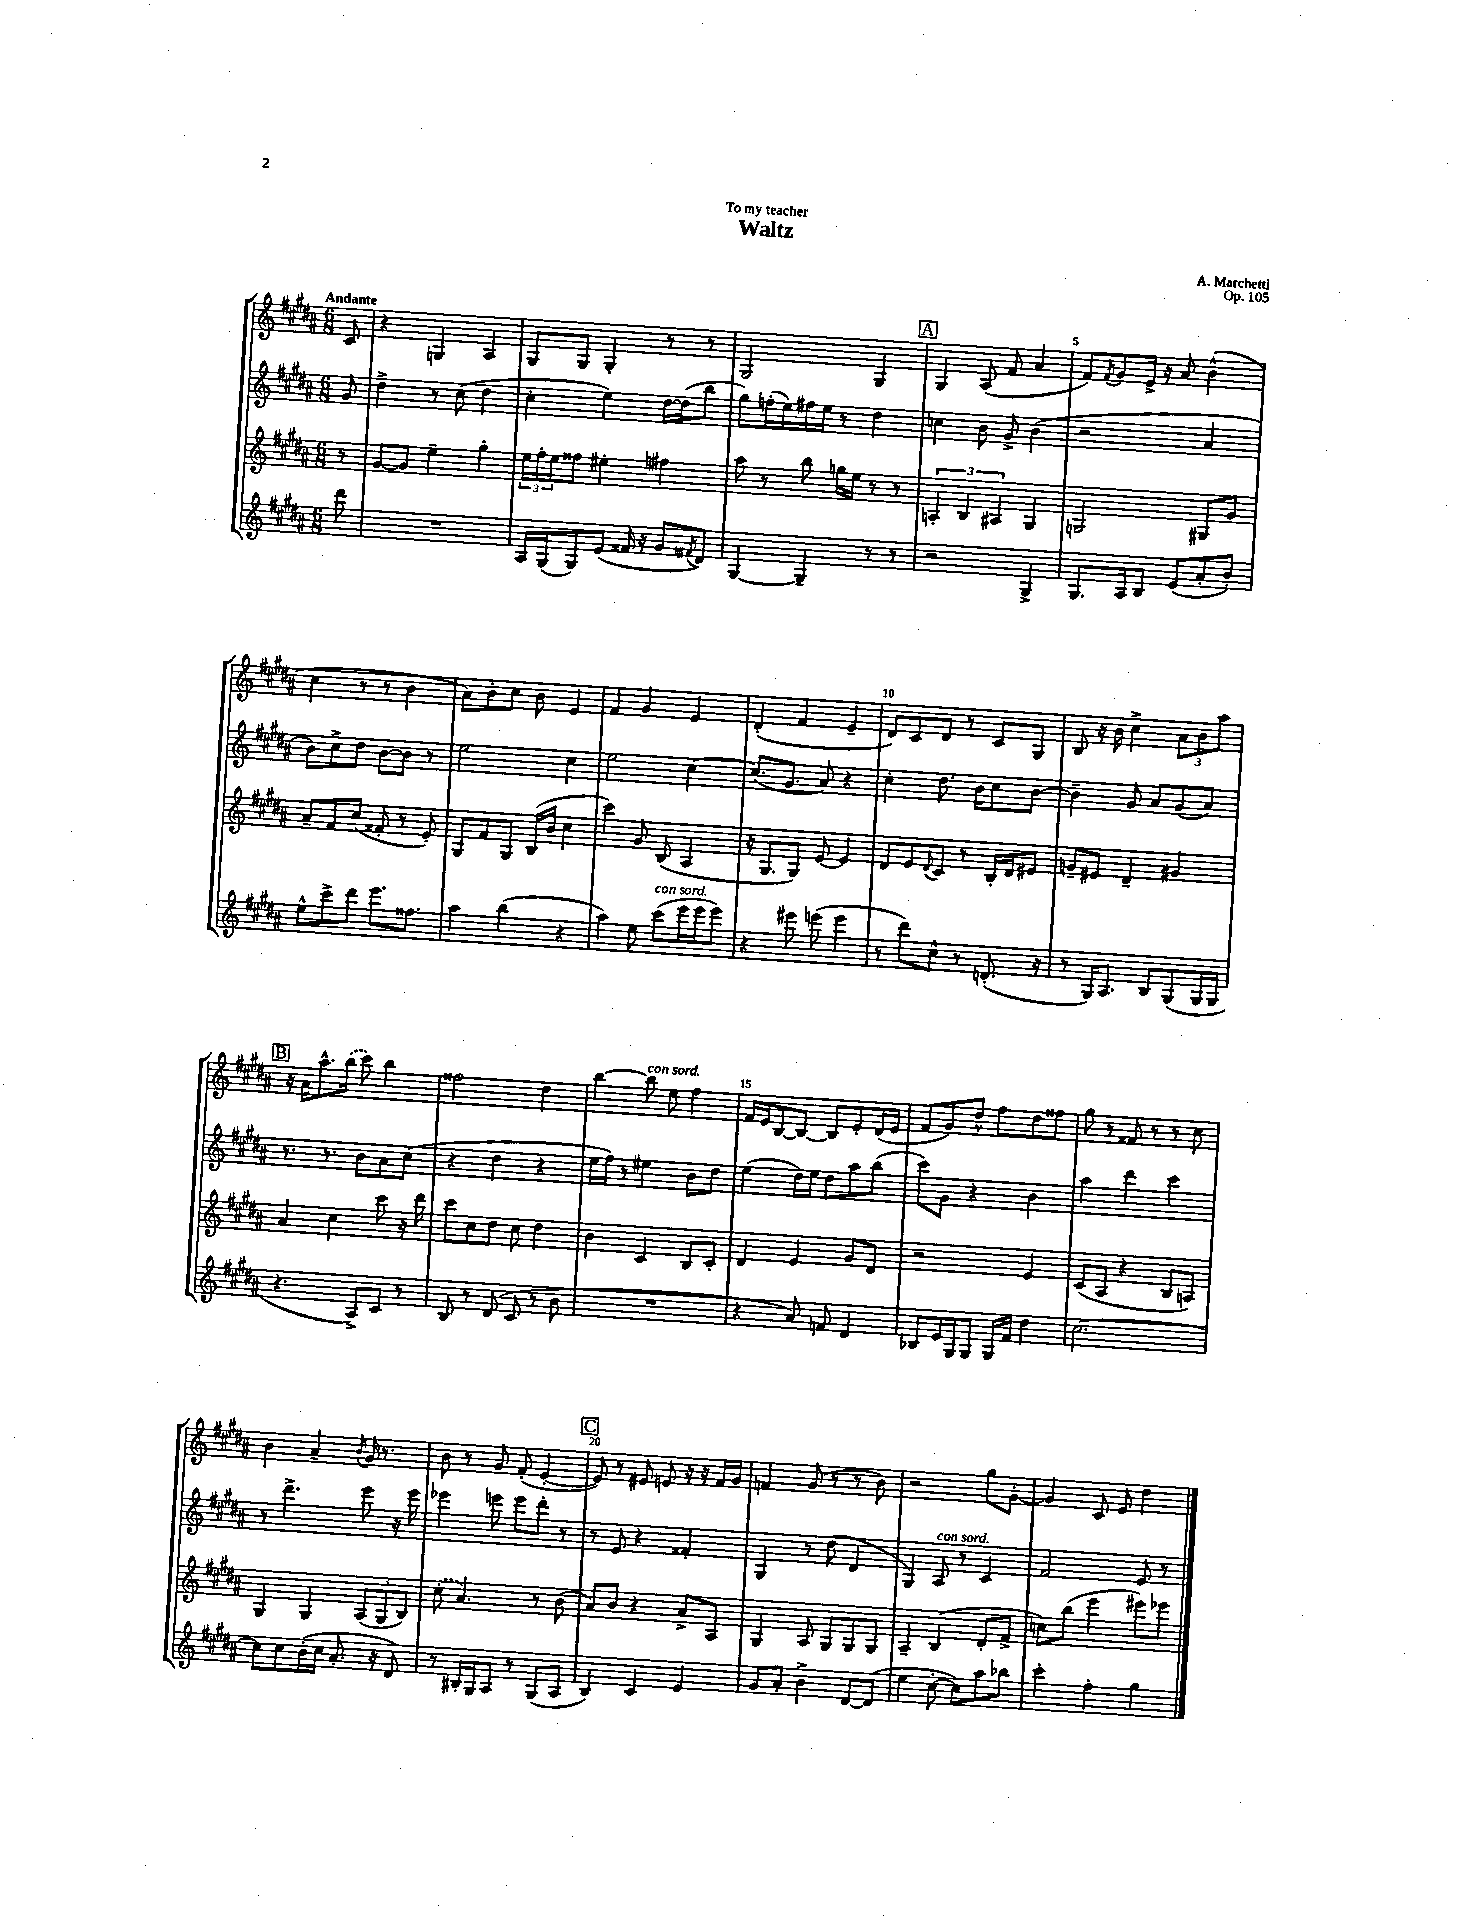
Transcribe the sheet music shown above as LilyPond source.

\header { title = "Waltz" composer = "A. Marchetti" dedication = "To my teacher" opus = "Op. 105" }
<<
\new StaffGroup <<
\new Staff = "s0" {
    \clef treble \key b \major \numericTimeSignature \time 6/8 \partial 8 \tempo "Andante"
    cis'8 |
    r4 g4 ais4 |
    gis8 gis8 gis4-. r8 r8 |
    gis2 gis4 |
    \mark \markup { \box "A" } gis4 ais8( fis'8 ais'4 |
    fis'8) \acciaccatura { fis'8 } gis'8 e'16-> r16 ais'8 b'4-^( |
    cis''4 r8 r8 b'4 |
    ais'8) b'8-. cis''8 b'8 e'4 |
    fis'4 gis'4 e'4 |
    dis'4-.( fis'4 e'4-- |
    dis'8) cis'8 dis'8 r8 cis'8 gis8 |
    b8 r16 b'16 cis''4-> \tuplet 3/2 { ais'8 b'8 ais''8 } |
    \mark \markup { \box "B" } r16 ais'16 ais''8.-^ \once \slurDashed b''16( cis'''8) b''4 |
    fisis''2 dis''4 |
    b''4~ b''8^\markup { \italic "con sord." } e''8 fis''4 |
    fis'16 e'16 b8~ b8~ b8 e'8-. dis'16( e'16 |
    fis'8 gis'8) dis''8-^ fis''8 dis''8 fisis''8 |
    gis''8 r8 fisis'8 r8 r8 cis''8 |
    b'4 ais'4-- \acciaccatura { b'8 } gis'16 r8. |
    b'8 r8 gis'8 fis'8-.( e'4~-. |
    \mark \markup { \box "C" } e'8) r8 eis'8 e'8 r16 r16 fis'16 gis'16 |
    f'4 gis'8( r8 r8 b'8) |
    r2 gis''8 gis'8~-. |
    gis'4 cis'8 e'8 dis''4 \bar "|." |
}
\new Staff = "s1" {
    \clef treble \key b \major \numericTimeSignature \time 6/8 \partial 8
    gis'8 |
    dis''4-> r8 cis''8( dis''4 |
    cis''4-. e''4) dis''16~ dis''16( b''8 |
    gis''8) f''16-.( e''16) fis''16 e''16 r8 dis''4 |
    \mark \markup { \box "A" } c''4 b'8 gis'8-> b'4( |
    r2 ais'4 |
    b'8) cis''8-> dis''8 b'8~ b'8 r8 |
    e''2 cis''4 |
    e''2 cis''4~ |
    cis''8.( gis'8. ais'8) r4 |
    cis''4-. dis''8. b'16 cis''8 b'8~ |
    b'4-- gis'8 ais'8 gis'8( ais'8) |
    \mark \markup { \box "B" } r8. r8. b'8 ais'8 cis''8( |
    r4 dis''4 r4 |
    e''16 fis''16) r8 eis''4 b'8 dis''8 |
    e''4( dis''16) e''16 dis''8 ais''8 b''8( |
    cis'''8) gis'8 r4 b'4 |
    ais''4 dis'''4 cis'''4 |
    r8 dis'''4.-> e'''8 r16 e'''16 |
    ees'''4 e'''8 e'''8 dis'''8-. r8 |
    \mark \markup { \box "C" } r8 e'8 r4 fisis'4-. |
    gis4 r8 dis''8( dis'4 |
    gis4) ais8^\markup { \italic "con sord." } r8 cis'4 |
    fis'2 e'8 r8 \bar "|." |
}
\new Staff = "s2" {
    \clef treble \key b \major \numericTimeSignature \time 6/8 \partial 8
    r8 |
    gis'8~ gis'8 e''4-- gis''4-. |
    \tuplet 3/2 { e''16 fis''16-. e''16 } fisis''8 eis''4-. fis''4 |
    ais''8 r8 b''8 g''16 e''16 r8 r8 |
    \mark \markup { \box "A" } \tuplet 3/2 { a4-. b4 ais4 } gis4 |
    g2 gis8 gis'8 |
    ais'8-- fis'8 cis''8( fisis'8-. r8 e'8-.) |
    gis8 fis'8 gis8 b16( b'16 cis''4 |
    cis'''4) gis'8 b8( ais4 |
    r16 gis8. gis8) e'8~ e'4 |
    dis'8 e'8 \appoggiatura { dis'8 } cis'8 r8 b16-. dis'16 eis'8 |
    g'8-- eis'8 dis'4-- gis'4 |
    \mark \markup { \box "B" } ais'4 cis''4 cis'''8 r16 dis'''16 |
    cis'''8 cis''8 dis''8 cis''8 dis''4 |
    b'4 cis'4 b8 cis'8-. |
    dis'4 e'4 gis'8 dis'8 |
    r2 e'4 |
    cis'8( ais8 r4 b8 a8) |
    gis4 gis4 \tuplet 3/2 { ais8( gis8 b8) } |
    \once \slurDashed cis''8-.( ais'4.) r8 b'8( |
    \mark \markup { \box "C" } ais'8) b'8 r4 ais'8-> ais8 |
    gis4 ais8 gis8 gis8 gis8 |
    ais4-- b4( dis'8-. fis'8-> |
    c''8) b''8( e'''4 eis'''8) ees'''8 \bar "|." |
}
\new Staff = "s3" {
    \clef treble \key b \major \numericTimeSignature \time 6/8 \partial 8
    dis'''8 |
    R2. |
    ais16 gis16( gis8) e'8( fisis'16 r16 gis'8 \acciaccatura { fis'8 } dis'8) |
    gis4~ gis4-- r8 r8 |
    \mark \markup { \box "A" } r2 gis4-> |
    gis8. ais16 b8 e'8( ais'8-. b'8-.) |
    e''8-^ cis'''8-> dis'''8 e'''8. fisis''8. |
    ais''4 b''4( r4 |
    ais''4) e''8 cis'''8^\markup { \italic "con sord." }( e'''16 e'''16 e'''8) |
    r4 eis'''8 e'''8( e'''4 |
    r8 dis'''8) cis''8-^ r8 d'8.-.( r16 |
    r8 gis16) ais8. b8 gis8( gis16 gis16 |
    \mark \markup { \box "B" } r4. ais8->) cis'8 r8 |
    b8 r8 dis'8( cis'8 r8 b'8 |
    R2. |
    r4 ais'8) f'8 dis'4 |
    bes8 e'16 gis16 gis8 gis16 fis'16 dis''4 |
    cis''2.~ |
    cis''8 cis''8 b'16-.( cis''16 ais'8.-. r16 dis'8) |
    r8 bis16-. gis16 ais8 r8 gis8( ais8 |
    \mark \markup { \box "C" } b4) cis'4 e'4 |
    gis'8 ais'8-. b'4-> dis'8~ dis'8( |
    e''4 cis''8~-. cis''8) ais''8 bes''8 |
    cis'''4-. fis''4-. gis''4 \bar "|." |
}
>>
>>
\layout { \context { \Score \override BarNumber.break-visibility = ##(#f #t #t) barNumberVisibility = #(every-nth-bar-number-visible 5) } }
